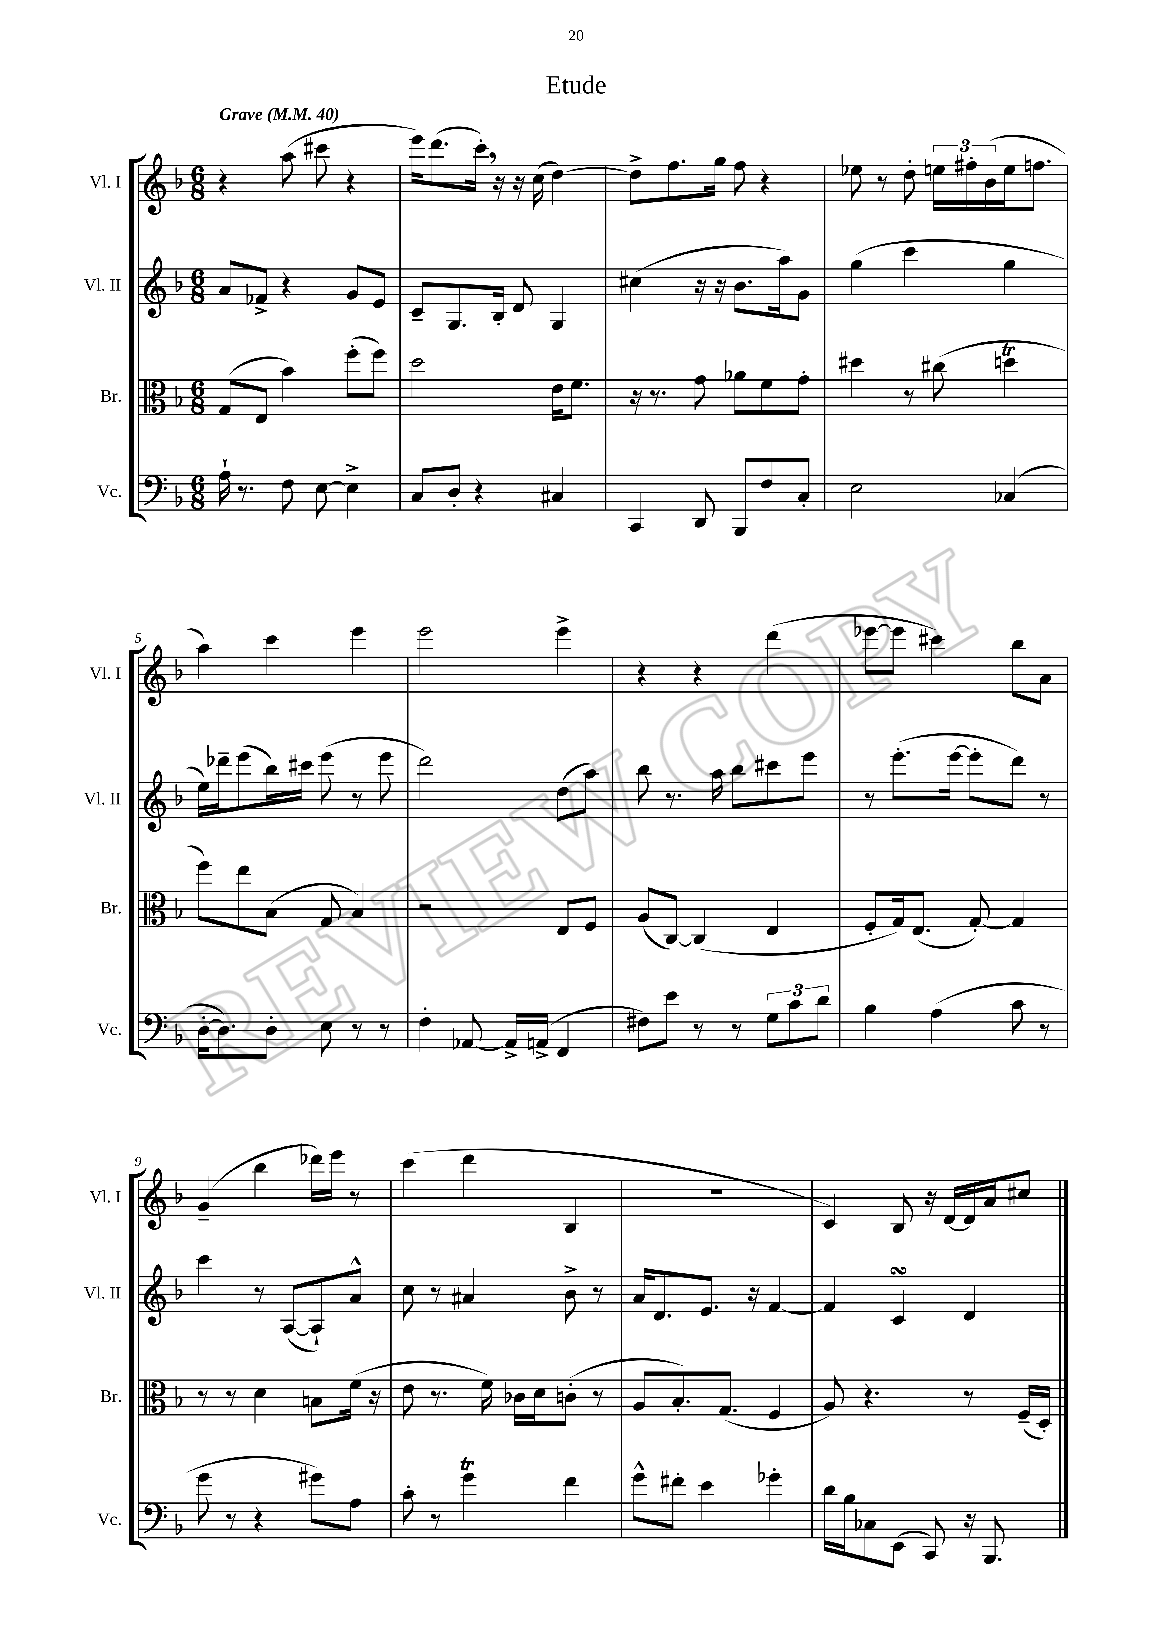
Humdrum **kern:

**kern	**kern	**kern	**kern
*staff4	*staff3	*staff2	*staff1
*clefF4	*clefC3	*clefG2	*clefG2
*k[b-]	*k[b-]	*k[b-]	*k[b-]
*M6/8	*M6/8	*M6/8	*M6/8
*MM40	*MM40	*MM40	*MM40
16A`	(8G	8a	4r
8.r	.	.	.
.	8E	8f-^	.
8F	4b-)	4r	(8aa
[8E	.	.	8ccc#
4E^]	(8ff'	8g	4r
.	8ff)	8e	.
=	=	=	=
8C	2dd	8c~	16eee)
.	.	.	(8.ddd
8D'	.	8.G	.
4r	.	.	16ccc')
.	.	16B-'	16r
.	.	8d	16r
.	.	.	(16cc
4C#	16e	4G	[4dd)
.	8.f	.	.
=	=	=	=
4CC	16r	(4cc#	8dd^]
.	8.r	.	.
.	.	.	8.ff
8DD	8g	16r	.
.	.	16r	16gg
8BBB-	8a-	8.b-	8ff
8F	8f	.	4r
.	.	16aa)	.
8C'	8g'	8g	.
=	=	=	=
2E	4dd#	(4gg	8ee-
.	.	.	8r
.	8r	4ccc	8dd'
.	(8cc#	.	24ee
.	.	.	24ff#'
.	.	.	(24b-
(4C-	4dd	4gg	16ee
.	.	.	8.ff
=	=	=	=
[16D'	8ff)	16ee)	4aa)
8.D])	.	16ddd-~	.
.	8ee	(8eee	.
8D'	(8B-	16bb-)	4ccc
.	.	16ccc#	.
8E	8G	(8eee	.
8r	4B-)	8r	4eee
8r	.	8eee	.
=	=	=	=
4F'	2r	2ddd)	2eee
[8AA-	.	.	.
16AA-^]	.	.	.
(16AA^	.	.	.
4FF	8E	(8dd	4eee^
.	8F	8aa)	.
=	=	=	=
8F#)	(8A	8bb-	4r
8e	[8C)	8.r	.
8r	(4C]	.	4r
.	.	16aa	.
8r	.	8bb-	.
12G	4E	8ccc#	(4ddd
12c	.	.	.
.	.	8eee	.
12d	.	.	.
=	=	=	=
4B-	8F'	8r	[8eee-
.	16G)	(8.eee'	8eee-]
.	(8.E	.	.
(4A	.	.	4ccc#)
.	.	[16eee	.
.	[8G')	8eee']	.
8c	4G]	8ddd)	8bb-
8r	.	8r	8a
=	=	=	=
8g	8r	4ccc	(4g~
8r	8r	.	.
4r	4d	8r	4bb-
.	.	([8A	.
8g#)	8B	8A`])	16ddd-)
.	.	.	16eee
8A	(16f	8a^^	8r
.	16r	.	.
=	=	=	=
8c'	8e	8cc	(4ccc
8r	8.r	8r	.
4g	.	4a#	4ddd
.	16f)	.	.
.	16c-	.	.
.	16d	.	.
4f	(8c'	8b-^	4B-
.	8r	8r	.
=	=	=	=
8g^^	8A	16a	2.r
.	.	8.d	.
8f#'	8.B-')	.	.
4e	.	8.e	.
.	(8.G	.	.
.	.	16r	.
4g-'	4F	[4f	.
=	=	=	=
16d	8A)	4f]	4c)
16B-	.	.	.
8C-	4.r	.	.
(8EE	.	4c	8B-
8CC)	.	.	16r
.	.	.	[16d
16r	8r	4d	16d]
8.BBB-	.	.	16a
.	(16F~	.	8cc#
.	16D')	.	.
==	==	==	==
*-	*-	*-	*-
